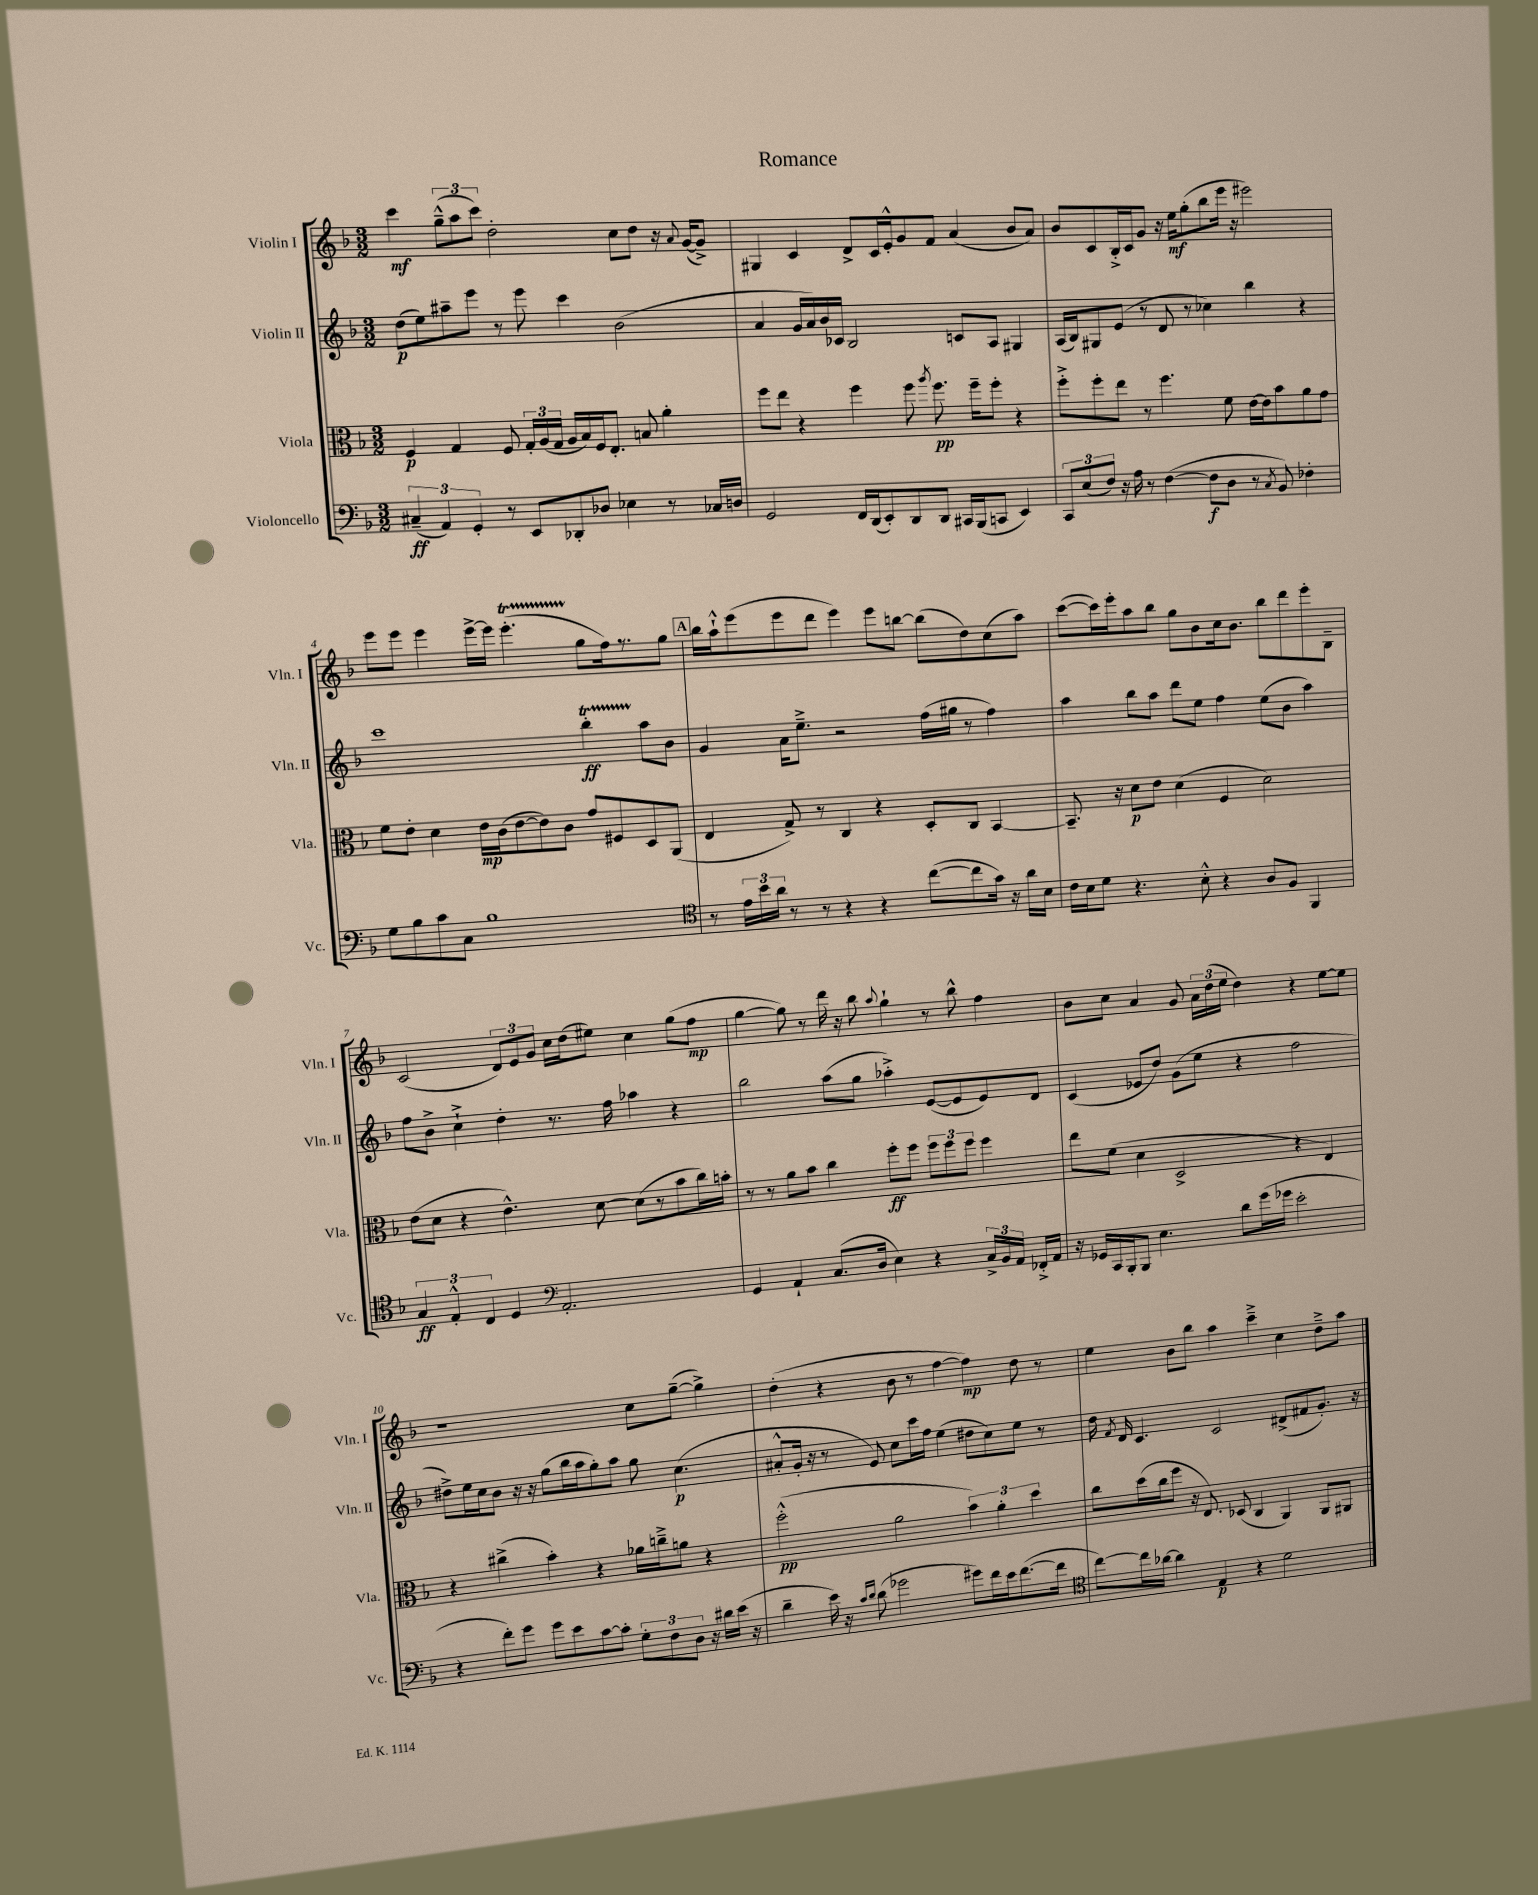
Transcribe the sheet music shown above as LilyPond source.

\header { title = "Romance" }
<<
\new StaffGroup <<
\new Staff = "s0" \with { instrumentName = "Violin I" shortInstrumentName = "Vln. I" } {
    \clef treble \key f \major \numericTimeSignature \time 3/2
    \autoBeamOff c'''4\mf \tuplet 3/2 { g''8[---^( a''8 c'''8]) } d''2-. c''8[ d''8] r16 \appoggiatura { a'8 } g'16[~( g'8]->) |
    gis4 c'4 d'8[-> c'16 e'16-.-^ g'8 f'8] a'4( bes'8[ a'8]) |
    bes'8[ c'8 bes16-.-> c'16 g'8] r16 e''16[\mf g''8-.( bes''8 e'''16] r16 eis'''2) |
    e'''8[ e'''8] e'''4 e'''16[~-> e'''16] e'''4.-.\startTrillSpan( g''8[\stopTrillSpan f''16) r8. g''8] |
    \mark \markup { \box "A" } bes''16[ a''16-!-^ e'''8( e'''8 d'''8] e'''4) e'''8[ b''8]~ b''8[( d''8) c''8( a''8]) |
    c'''8[~( c'''16) e'''16-. a''8 bes''8] g''8[ bes'8 c''16 bes'8.] bes''8[ d'''8 e'''8-. bes8]-- |
    c'2( \tuplet 3/2 { d'8[) e'8 g'8] } c''16[ d''16( eis''8]) c''4 g''8[( f''8]\mp |
    g''4~ g''8) r8 d'''16 r16 bes''8 \appoggiatura { a''8 } g''4-! r8 bes''8-^ f''4 |
    bes'8[ c''8] a'4 g'8 \tuplet 3/2 { a'16[ d''16( e''16] } d''4) r4 e''8[~ e''8] |
    r1 c''8[ g''8]~--( g''4->) |
    d''4-.( r4 bes'8 r8 f''4~ f''4\mp) d''8 r8 |
    e''4 bes'8[ bes''8] a''4 c'''4---> c''4 d''8[---> a''8] \bar "|." |
}
\new Staff = "s1" \with { instrumentName = "Violin II" shortInstrumentName = "Vln. II" } {
    \clef treble \key f \major \numericTimeSignature \time 3/2
    \autoBeamOff d''8[\p( e''8) ais''8-- e'''8] r8 e'''8 c'''4 bes'2( |
    a'4 g'16[ a'16) bes'16 ces'16] bes2 c'8[ a8] gis4 |
    a16[( bes16) gis8 e'8]( r8 d'8 r8 ces''4) bes''4 r4 |
    c'''1 bes''4-.\startTrillSpan\ff a''8[\stopTrillSpan bes'8] |
    \mark \markup { \box "A" } g'4 a'16[ e''8.]---> r2 f''16[( gis''16] r8 f''4) |
    a''4 bes''8[ a''8] d'''8[ e''8] f''4 e''8[( bes'8] a''4) |
    f''8[ bes'8]-> c''4-!-> d''4-. r8. f''16 aes''4 r4 |
    bes''2 a''8[( g''8] aes''4-.->) e'8[~( e'8 e'8) d'8] |
    c'4( ees'8[ d''8]) g'8[( e''8] r4 f''2 |
    dis''8[->) e''16 c''16 bes'8] r16 r16 g''8[( bes''16 a''16 g''8-.) a''8] g''8 c''4.\p( |
    ais'8[-.-^ g'16]-. r16 r8 e'8) c''8[ c'''16 f''16] e''4( dis''8[ c''8) e''8] r8 |
    d''16 \acciaccatura { f'8 } d'16 c'4. c'2 dis'8[->( fis'8 g'8.]-.) r16 \bar "|." |
}
\new Staff = "s2" \with { instrumentName = "Viola" shortInstrumentName = "Vla." } {
    \clef alto \key f \major \numericTimeSignature \time 3/2
    \autoBeamOff f4\p g4 f8 \tuplet 3/2 { g16[-. a16( g16] } a16[ bes16) f16 e8.]-. b8 a'4-. |
    f''8[ e''8] r4 f''4 f''8 \acciaccatura { a''8 } f''8.\pp f''16[-- f''8]-. r4 |
    f''8[-.-> f''8-. e''8] r8 f''4. f'8 e'16[~ e'16 bes'8 a'8 g'8] |
    f'8[ e'8]-. d'4 e'16[\mp c'16( e'8~ e'8) c'8] g'8[ fis8 d8 a,8]( |
    \mark \markup { \box "A" } e4 g8->) r8 c4 r4 d8[-. c8] bes,4~ |
    bes,8.-- r16 d'8[\p e'8] d'4( f4 d'2) |
    e'8[( d'8] r4 e'4.-^) d'8~ d'8[( r8 bes'8 c''16) b'16]-. |
    r8 r8 a'8[ bes'8] c''4 f''8[-.\ff f''8] \tuplet 3/2 { f''8[ f''8 f''8] } f''4 |
    e''8[ f'8]( d'4 d2-> r4 e4) |
    r4 cis''4->( bes'4-.) r4 aes'16[ c''16---> a'8] r4 |
    f''2-.-^\pp( a'2 \tuplet 3/2 { bes'4) a'4-. d''4 } |
    c''8[ d''16( c''16 f''8] r16 e8.) des8( c4 a,4) a,8[ ais,8] \bar "|." |
}
\new Staff = "s3" \with { instrumentName = "Violoncello" shortInstrumentName = "Vc." } {
    \clef bass \key f \major \numericTimeSignature \time 3/2
    \autoBeamOff \tuplet 3/2 { cis4--\ff( a,4) g,4-. } r8 e,8[ des,8-. des8] ees4 r8 ces16[ d16] |
    g,2 f,16[ d,16( e,8-.) d,8 d,8] cis,16[ bes,,16( c,8] e,4) |
    \tuplet 3/2 { c,8[ e8( f8]) } r16 a16 r8 f4~( f8[\f d8] r8 \acciaccatura { c8 } bes,8) fes4-. |
    g8[ bes8 c'8 c8] bes1 |
    \mark \markup { \box "A" } \clef tenor r8 \tuplet 3/2 { e'16[ bes'16 a'16] } r8 r8 r4 r4 c''8[~( c''8 g'16]) r16 a'16[ bes16] |
    c'16[ bes16 d'8] r4. bes8-.-^ r4 a8[ f8] f,4 |
    \tuplet 3/2 { g4\ff e4-.-^ c4 } d4 \clef bass a,2.-. |
    g,4 a,4-! c8.[( d16] e4) r4 \tuplet 3/2 { c16[-> bes,16 a,16] } fes,16[-.-> a,16] |
    r16 ges,16[ c,16 bes,,16-. bes,,8] e4. d'8[ g'16( ges'16] e'2-. |
    r4 f'8[-.) g'8] g'8[ e'8 c'8~ c'8]-. \tuplet 3/2 { g8[-. f8 d8] } r16 dis'16[ e'16]( r16 |
    d'4-- e'16) r16 \grace { c'16[ d'16] } d'8( ges'2 gis'8[) f'16 e'16 f'8.~( f'16] |
    \clef tenor c''8[~) c''16 aes'16]~ aes'4 e4\p r4 d'2 \bar "|." |
}
>>
>>
